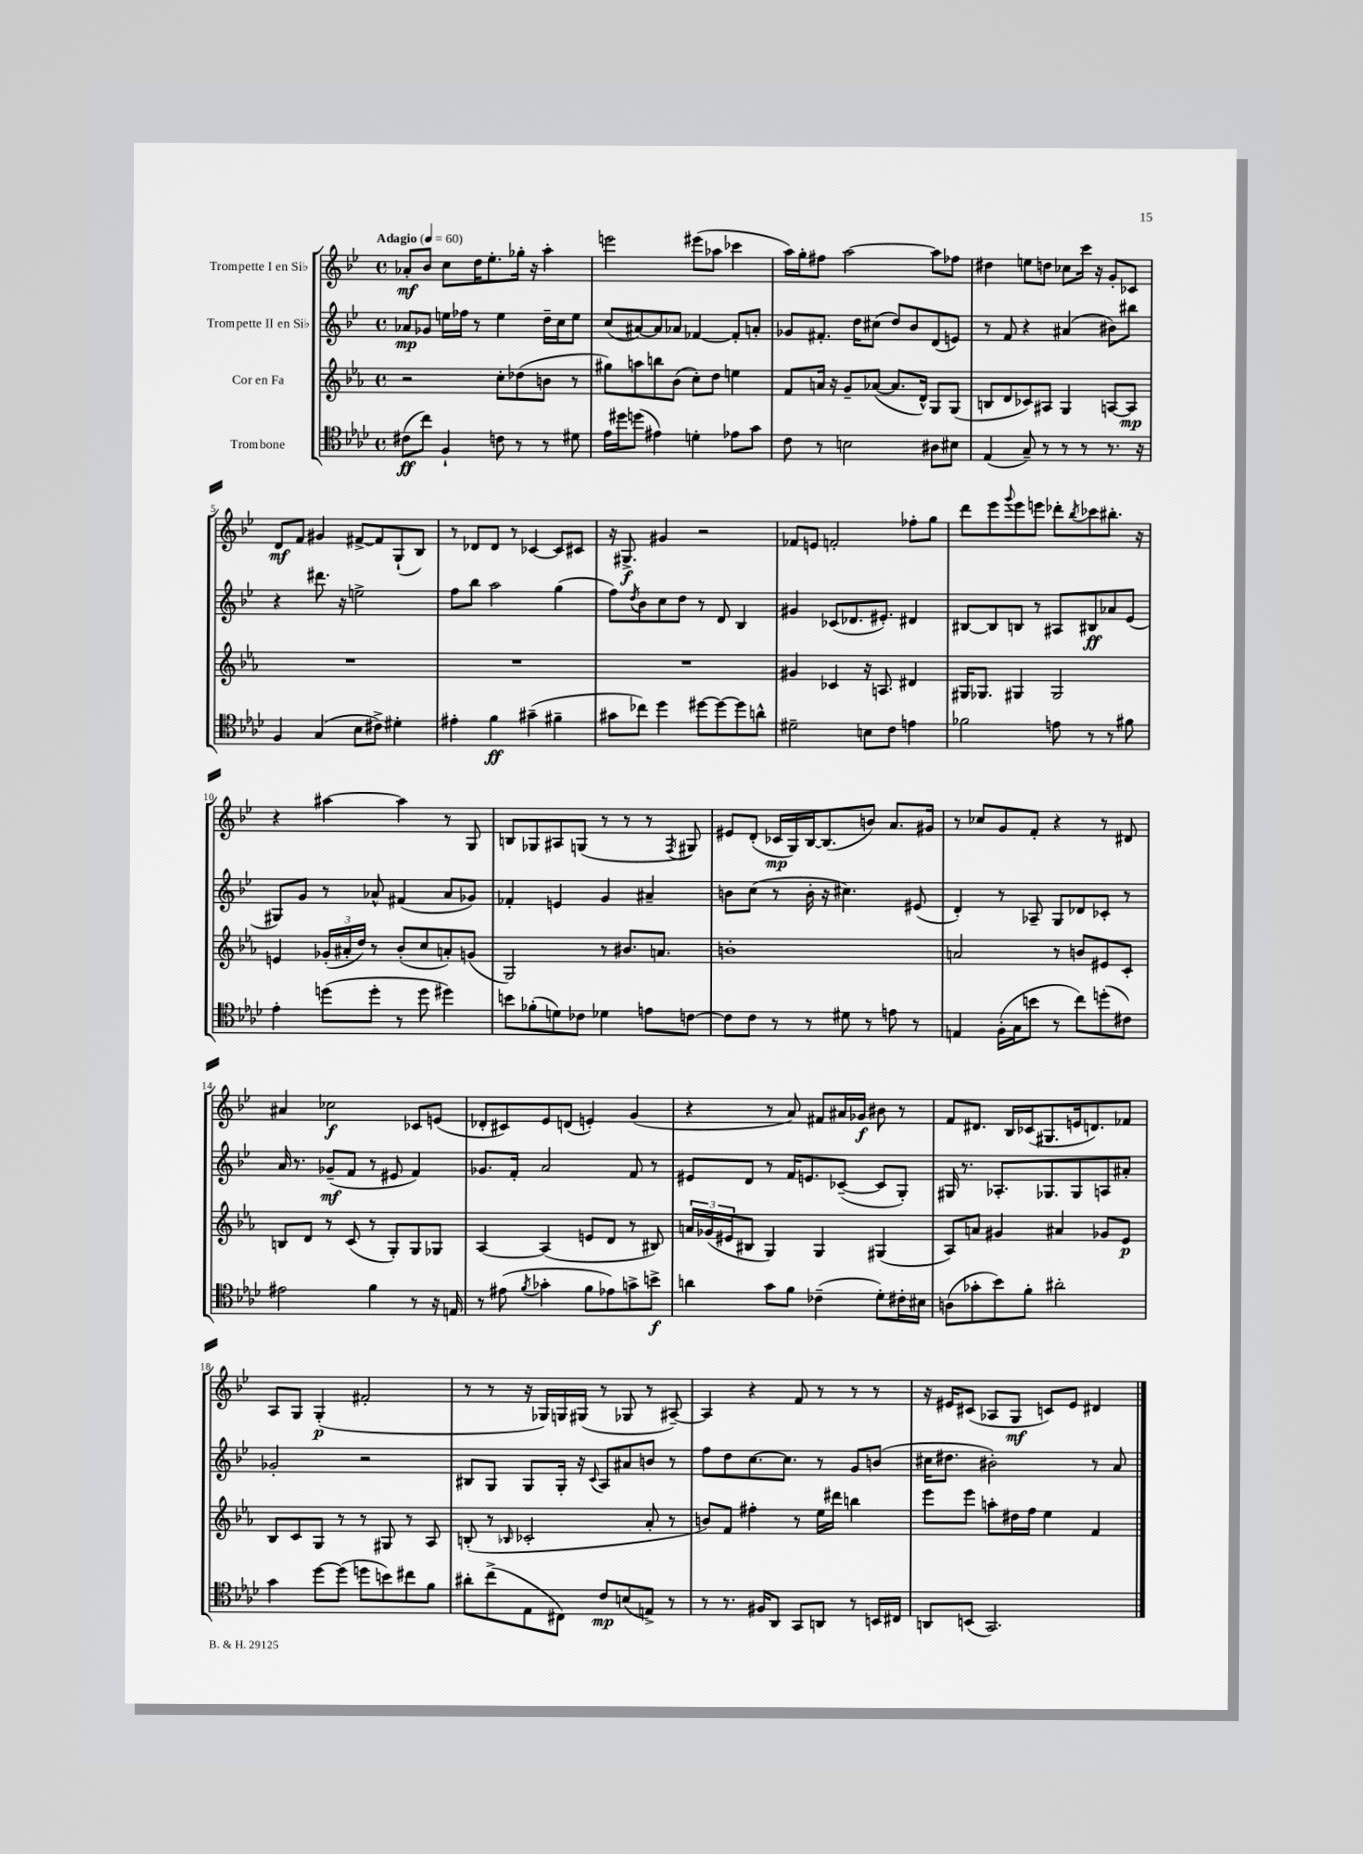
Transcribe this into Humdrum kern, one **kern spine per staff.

**kern	**dynam	**kern	**dynam	**kern	**dynam	**kern	**dynam
*part4	*part4	*part3	*part3	*part2	*part2	*part1	*part1
*staff4	*staff4	*staff3	*staff3	*staff2	*staff2	*staff1	*staff1
*I"Trombone	*	*I"Cor en Fa	*	*I"Trompette II en Si♭	*	*I"Trompette I en Si♭	*
*clefC4	*	*clefG2	*	*clefG2	*	*clefG2	*
*k[b-e-a-d-]	*	*k[b-e-a-]	*	*k[b-e-]	*	*k[b-e-]	*
*M4/4	*	*M4/4	*	*M4/4	*	*M4/4	*
*met(c)	*	*met(c)	*	*met(c)	*	*met(c)	*
*MM60	*	*MM60	*	*MM60	*	*MM60	*
=1	=1	=1	=1	=1	=1	=1	=1
!	!	!	!	!	!	!LO:TX:a:B:t=Adagio	!
(8c#X\L	ff	2r	.	8a-X/L	mp	8a-X'/L	mf
8cc\J)	.	.	.	8g-X/J	.	8b-/J	.
4F`/	.	.	.	16een\LL	.	8cc\L	.
.	.	.	.	16ff-X\JJ	.	.	.
.	.	.	.	8r	.	16dd\K	.
.	.	.	.	.	.	8.ee-'\	.
8cn\	.	8cc'\L	.	4ee\	.	.	.
8r	.	(8dd-X\	.	.	.	16gg-X'\Jk	.
.	.	.	.	.	.	16r	.
8r	.	8bn\J	.	16dd~\LL	.	4aa'\	.
.	.	.	.	16cc\J	.	.	.
8d#X\	.	8r	.	8ee\J	.	.	.
=2	=2	=2	=2	=2	=2	=2	=2
16e-\LL	.	8gg#X\L)	.	(8cc/L	.	2eeen\	.
16dd#X\J	.	.	.	.	.	.	.
(8ddn\J	.	8aan\	.	[8a#X/)	.	.	.
4e#X\)	.	8bbn\	.	8a#/]	.	.	.
.	.	(8b-\J	.	8a-X/J	.	.	.
4dn'\	.	8cc'\L)	.	[4f-X/	.	(8eee#X\L	.
.	.	8dd\J	.	.	.	8aa-X\J	.
8e-X\L	.	4een\	.	8f-'/L]	.	4ccc-X\	.
8g\J	.	.	.	8an'/J	.	.	.
=3	=3	=3	=3	=3	=3	=3	=3
8c\	.	8f/L	.	8g-X/L	.	16aa\LL)	.
.	.	.	.	.	.	16gg'\J	.
8r	.	16an/Jk	.	8.f#X'/J	.	8ff#X\J	.
.	.	16r	.	.	.	.	.
2Bn\	.	8g~/L	.	.	.	[2aa\	.
.	.	.	.	16dd\KL	.	.	.
.	.	([8a-X/J	.	(8cc#X\J	.	.	.
.	.	8.a-/L]	.	8dd/L)	.	.	.
.	.	.	.	8b-/	.	.	.
.	.	16d^^/Jk)	.	.	.	.	.
8A#X\L	.	8G/L	.	(8d/	.	8aa\L]	.
8B#X\J	.	(8G/J	.	8en/J)	.	8ff-X\J	.
=4	=4	=4	=4	=4	=4	=4	=4
(4E-/	.	8Bn/L	.	8r	.	4dd#X\	.
.	.	8d/	.	8f/	.	.	.
8G~/)	.	8c-X/)	.	4r	.	8een\L	.
8r	.	8A#X/J	.	.	.	8ddn\J	.
8r	.	4G/	.	(4a#X/	.	8cc-X\L	.
8r	.	.	.	.	.	16ccc\Jk	.
.	.	.	.	.	.	16r	.
8.r	.	[8An/L	.	8b#X\L)	.	8g'/L	.
.	.	8A/J]	mp	8bb#X\J	.	8c-X/J	.
16r	.	.	.	.	.	.	.
!!LO:LB:g=z
=5	=5	=5	=5	=5	=5	=5	=5
4F/	.	1r	.	4r	.	8d/L	mf
.	.	.	.	.	.	8f/J	.
(4G/	.	.	.	8.ddd#X\	.	4g#X/	.
.	.	.	.	16r	.	.	.
8B-\L	.	.	.	2een^\	.	[8f#X^/L	.
8c#X^\J)	.	.	.	.	.	8f#/]	.
4d#X'\	.	.	.	.	.	(8G`/	.
.	.	.	.	.	.	8B-/J)	.
=6	=6	=6	=6	=6	=6	=6	=6
4e#X'\	.	1r	.	8ff\L	.	8r	.
.	.	.	.	8bb-\J	.	8d-X/L	.
4f\	ff	.	.	2aa\	.	8d-/J	.
.	.	.	.	.	.	8r	.
(4g#X~\	.	.	.	.	.	[4c-X/	.
4f#X~\	.	.	.	(4gg\	.	8c-/L]	.
.	.	.	.	.	.	8c#X/J	.
=7	=7	=7	=7	=7	=7	=7	=7
8g#X\L	.	1r	.	8ff\L)	.	16r	.
.	.	.	.	.	.	8.G#X^/	f
.	.	.	.	8qdd/	.	.	.
8cc-X\J)	.	.	.	8b-\	.	.	.
4dd-\	.	.	.	8cc\	.	4g#X/	.
.	.	.	.	8dd\J	.	.	.
[8dd#X\L	.	.	.	8r	.	2r	.
8dd#\_	.	.	.	8d/	.	.	.
8dd#\]	.	.	.	4B-/	.	.	.
8an^^\J	.	.	.	.	.	.	.
=8	=8	=8	=8	=8	=8	=8	=8
2d#X~\	.	4g#X/	.	4g#X/	.	8f-X/L	.
.	.	.	.	.	.	8en/J	.
.	.	4c-X/	.	(8c-X/L	.	2fn'/	.
.	.	.	.	8.d-X/	.	.	.
8Bn\L	.	16r	.	.	.	.	.
.	.	8.An/	.	8.e#X'/J)	.	.	.
8c\J	.	.	.	.	.	.	.
4en\	.	4d#X/	.	4d#X/	.	8ff-X'\L	.
.	.	.	.	.	.	8gg\J	.
=9	=9	=9	=9	=9	=9	=9	=9
2f-X\	.	16G#X/KL	.	[8B#X/L	.	8ddd\L	.
.	.	8.G-X/J	.	.	.	.	.
.	.	.	.	8B#/]	.	8eee-\	.
.	.	.	.	.	.	8qqggg/	.
.	.	4G#X/	.	8Bn/J	.	8eee-\	.
.	.	.	.	8r	.	8eeen\J	.
8en\	.	2G#/	.	8A#X/L	.	8ddd-X'\L	.
.	.	.	.	.	.	8qbb-/	.
8r	.	.	.	8B#X/	ff	8ccc-X\	.
8r	.	.	.	8a-X/	.	8.bb#X'\J	.
8f#X\	.	.	.	(8e-/J	.	.	.
.	.	.	.	.	.	16r	.
!!LO:LB:g=z
=10	=10	=10	=10	=10	=10	=10	=10
4e-'\	.	4en/	.	8G#X/L)	.	4r	.
.	.	.	.	8g/J	.	.	.
(8ddn\L	.	(24g-X'/LL	.	8r	.	[4aa#X\	.
.	.	24a#X'/	.	.	.	.	.
.	.	24dd/JJ)	.	.	.	.	.
8dd'\J	.	8r	.	8a-X^^/	.	.	.
8r	.	(8b-'/L	.	(4f#X/	.	4aa#\]	.
8dd\	.	8cc/	.	.	.	.	.
4dd#X\)	.	8an'/)	.	8a-/L	.	8r	.
.	.	(8gn/J	.	8g-X/J)	.	8G/	.
=11	=11	=11	=11	=11	=11	=11	=11
8bn\L	.	2G/)	.	4f-X'/	.	8Bn/L	.
(8f-X'\	.	.	.	.	.	8G-X/	.
8dn\)	.	.	.	4en/	.	8A#X/	.
8c-X\J	.	.	.	.	.	(8Gn/J	.
4d-X\	.	8r	.	4g/	.	8r	.
.	.	8.b#X/L	.	.	.	8r	.
8en\L	.	.	.	4a#X~/	.	8r	.
.	.	8.an/J	.	.	.	.	.
.	.	.	.	.	.	8qF/	.
[8cn\J	.	.	.	.	.	8G#X/)	.
=12	=12	=12	=12	=12	=12	=12	=12
8c\L]	.	1bn'	.	8bn\L	.	8e#X/L	.
8c\J	.	.	.	(8cc\J	.	(8d'/J	.
8r	.	.	.	8r	.	16c-X/LL	mp
.	.	.	.	.	.	16G/)	.
8r	.	.	.	16b'\	.	[16B-/J	.
.	.	.	.	16r	.	(8.B-/]	.
8d#X\	.	.	.	4.cc#X\)	.	.	.
8r	.	.	.	.	.	8bn/J)	.
8en\	.	.	.	.	.	8.a/L	.
8r	.	.	.	(8e#X/	.	.	.
.	.	.	.	.	.	16g#X/Jk	.
=13	=13	=13	=13	=13	=13	=13	=13
4En/	.	2an/	.	4d'/)	.	8r	.
.	.	.	.	.	.	8cc-X/L	.
(16F'\LL	.	.	.	8r	.	8g/	.
16G\J	.	.	.	.	.	.	.
8bn\J	.	.	.	8A-X~/	.	8f'/J	.
8r	.	8r	.	8G/L	.	4r	.
8cc\L)	.	8bn/L	.	8d-X/	.	.	.
(8ddn'\	.	8e#X/	.	8c-X'/J	.	8r	.
8c#X\J)	.	8c'/J	.	8r	.	8d#X/	.
!!LO:LB:g=z
=14	=14	=14	=14	=14	=14	=14	=14
2e#X\	.	8Bn/L	.	16a/	.	4a#X/	.
.	.	.	.	8.r	.	.	.
.	.	8d/J	.	.	.	.	.
.	.	8r	.	(8g-X~/L	mf	2cc-X\	f
.	.	(8c/	.	8f/J	.	.	.
4f\	.	8r	.	8r	.	.	.
.	.	8G'/L)	.	8e#X/	.	.	.
8r	.	8G/	.	4f/)	.	8c-X/L	.
16r	.	8G-X/J	.	.	.	(8en/J	.
16En/	.	.	.	.	.	.	.
=15	=15	=15	=15	=15	=15	=15	=15
8r	.	[4A-/	.	8.g-X/L	.	8d-X'/L	.
(8e#X\	.	.	.	.	.	8c#X/)	.
.	.	.	.	16f'/Jk	.	.	.
8qf/	.	.	.	.	.	.	.
4g-X'\	.	(4A-/]	.	2a/	.	8e-/	.
.	.	.	.	.	.	(8dn/J	.
8f\L	.	8en/L	.	.	.	4en'/)	.
8e-X\)	.	8d/J	.	.	.	.	.
8gn^\	.	8r	.	8f/	.	(4g/	.
8bn^\J	f	8B#X/)	.	8r	.	.	.
=16	=16	=16	=16	=16	=16	=16	=16
4an\	.	24an/LL	.	8e#X/L	.	4r	.
.	.	(24g-X/	.	.	.	.	.
.	.	24e#X/J	.	.	.	.	.
.	.	8B#X/J	.	8d/J	.	.	.
8g\L	.	4G/)	.	8r	.	8r	.
8f\J	.	.	.	16f/KL	.	8a/)	.
.	.	.	.	8.en/	.	.	.
(4c-X~\	.	4G/	.	.	.	8f#X/L	.
.	.	.	.	([8c-X~/J	.	16a#X/L	.
.	.	.	.	.	.	16g-X/JJ	f
8d-'\L)	.	(4G#X/	.	8c-/L]	.	8b#X\	.
16c#X'\L	.	.	.	8G'/J)	.	8r	.
16B#X\JJ	.	.	.	.	.	.	.
=17	=17	=17	=17	=17	=17	=17	=17
(8An\L	.	8A-/L)	.	16G#X/	.	8f/L	.
.	.	.	.	8.r	.	.	.
8g-X'\	.	8an/J	.	.	.	8.d#X/J	.
8b-\)	.	4g#X/	.	8.A-X'/L	.	.	.
.	.	.	.	.	.	16B-/LL	.
8f'\J	.	.	.	.	.	(16c-X/J	.
.	.	.	.	8.G-X/	.	8.G#X/	.
2a#X'\	.	4a#X/	.	.	.	.	.
.	.	.	.	8G-/	.	16en/k	.
.	.	.	.	.	.	8.dn/)	.
.	.	8g-X/L	.	8An/	.	.	.
.	.	8e-/J	p	8a#X'/J	.	8f-X/J	.
!!LO:LB:g=z
=18	=18	=18	=18	=18	=18	=18	=18
4g\	.	8B-/L	.	2g-X'/	.	8A/L	.
.	.	8c/	.	.	.	8G/J	.
[8dd-\L	.	8G/J	.	.	.	(4G'/	p
(8dd-\J]	.	8r	.	.	.	.	.
8ddn\L	.	8r	.	2r	.	2f#X'/	.
8bn\)	.	8G#X/	.	.	.	.	.
8cc#X\	.	8r	.	.	.	.	.
8f\J	.	8A-/	.	.	.	.	.
=19	=19	=19	=19	=19	=19	=19	=19
8a#X'\L	.	(8Bn'/	.	8B#X/L	.	8r	.
(8cc^\	.	8r	.	8G/J	.	8r	.
.	.	16qqB-X/	.	.	.	.	.
8E-\	.	2c-X'/	.	8G/L	.	16r	.
.	.	.	.	.	.	16G-X/LL)	.
8C#X\J)	.	.	.	16G'/Jk	.	16Gn/	.
.	.	.	.	16r	.	(16G#X/JJ	.
.	.	.	.	8qqc/	.	.	.
8c/L	mp	.	.	8A/L	.	8r	.
(8Bn/	.	.	.	8a#X/	.	8G-X/	.
8En^/J)	.	8a-'/	.	8bn/J	.	8r	.
8r	.	8r	.	8r	.	[8A#X~/)	.
=20	=20	=20	=20	=20	=20	=20	=20
8r	.	8bn/L)	.	8ff\L	.	4A#/]	.
8.r	.	8f/J	.	8dd\	.	.	.
.	.	4ff#X'\	.	[8.cc\	.	4r	.
16F#X/KL	.	.	.	.	.	.	.
8AA-/J	.	.	.	.	.	.	.
.	.	.	.	8.cc\J]	.	.	.
8GG/L	.	8r	.	.	.	8f/	.
8AAn/J	.	16ee-\LL	.	8r	.	8r	.
.	.	16ddd#X\JJ	.	.	.	.	.
8r	.	4bbn\	.	8g/L	.	8r	.
16BBn/LL	.	.	.	(8bn/J	.	8r	.
16C#X/JJ	.	.	.	.	.	.	.
=21	=21	=21	=21	=21	=21	=21	=21
8AAn/L	.	8eee-\L	.	16cc#X\KL	.	16r	.
.	.	.	.	8.dd#X\J	.	16e#X/KL	.
(8BBn/J	.	8eee-\J	.	.	.	(8c#X/J	.
2.GG/)	.	8aan'\L	.	2b#X'\)	.	8A-X/L	.
.	.	16dd#X\L	.	.	.	8G/J	mf
.	.	16ff\JJ	.	.	.	.	.
.	.	4ee-\	.	.	.	8cn/L)	.
.	.	.	.	.	.	8e#/J	.
.	.	4f/	.	8r	.	4d#X/	.
.	.	.	.	8a/	.	.	.
==	==	==	==	==	==	==	==
*-	*-	*-	*-	*-	*-	*-	*-
